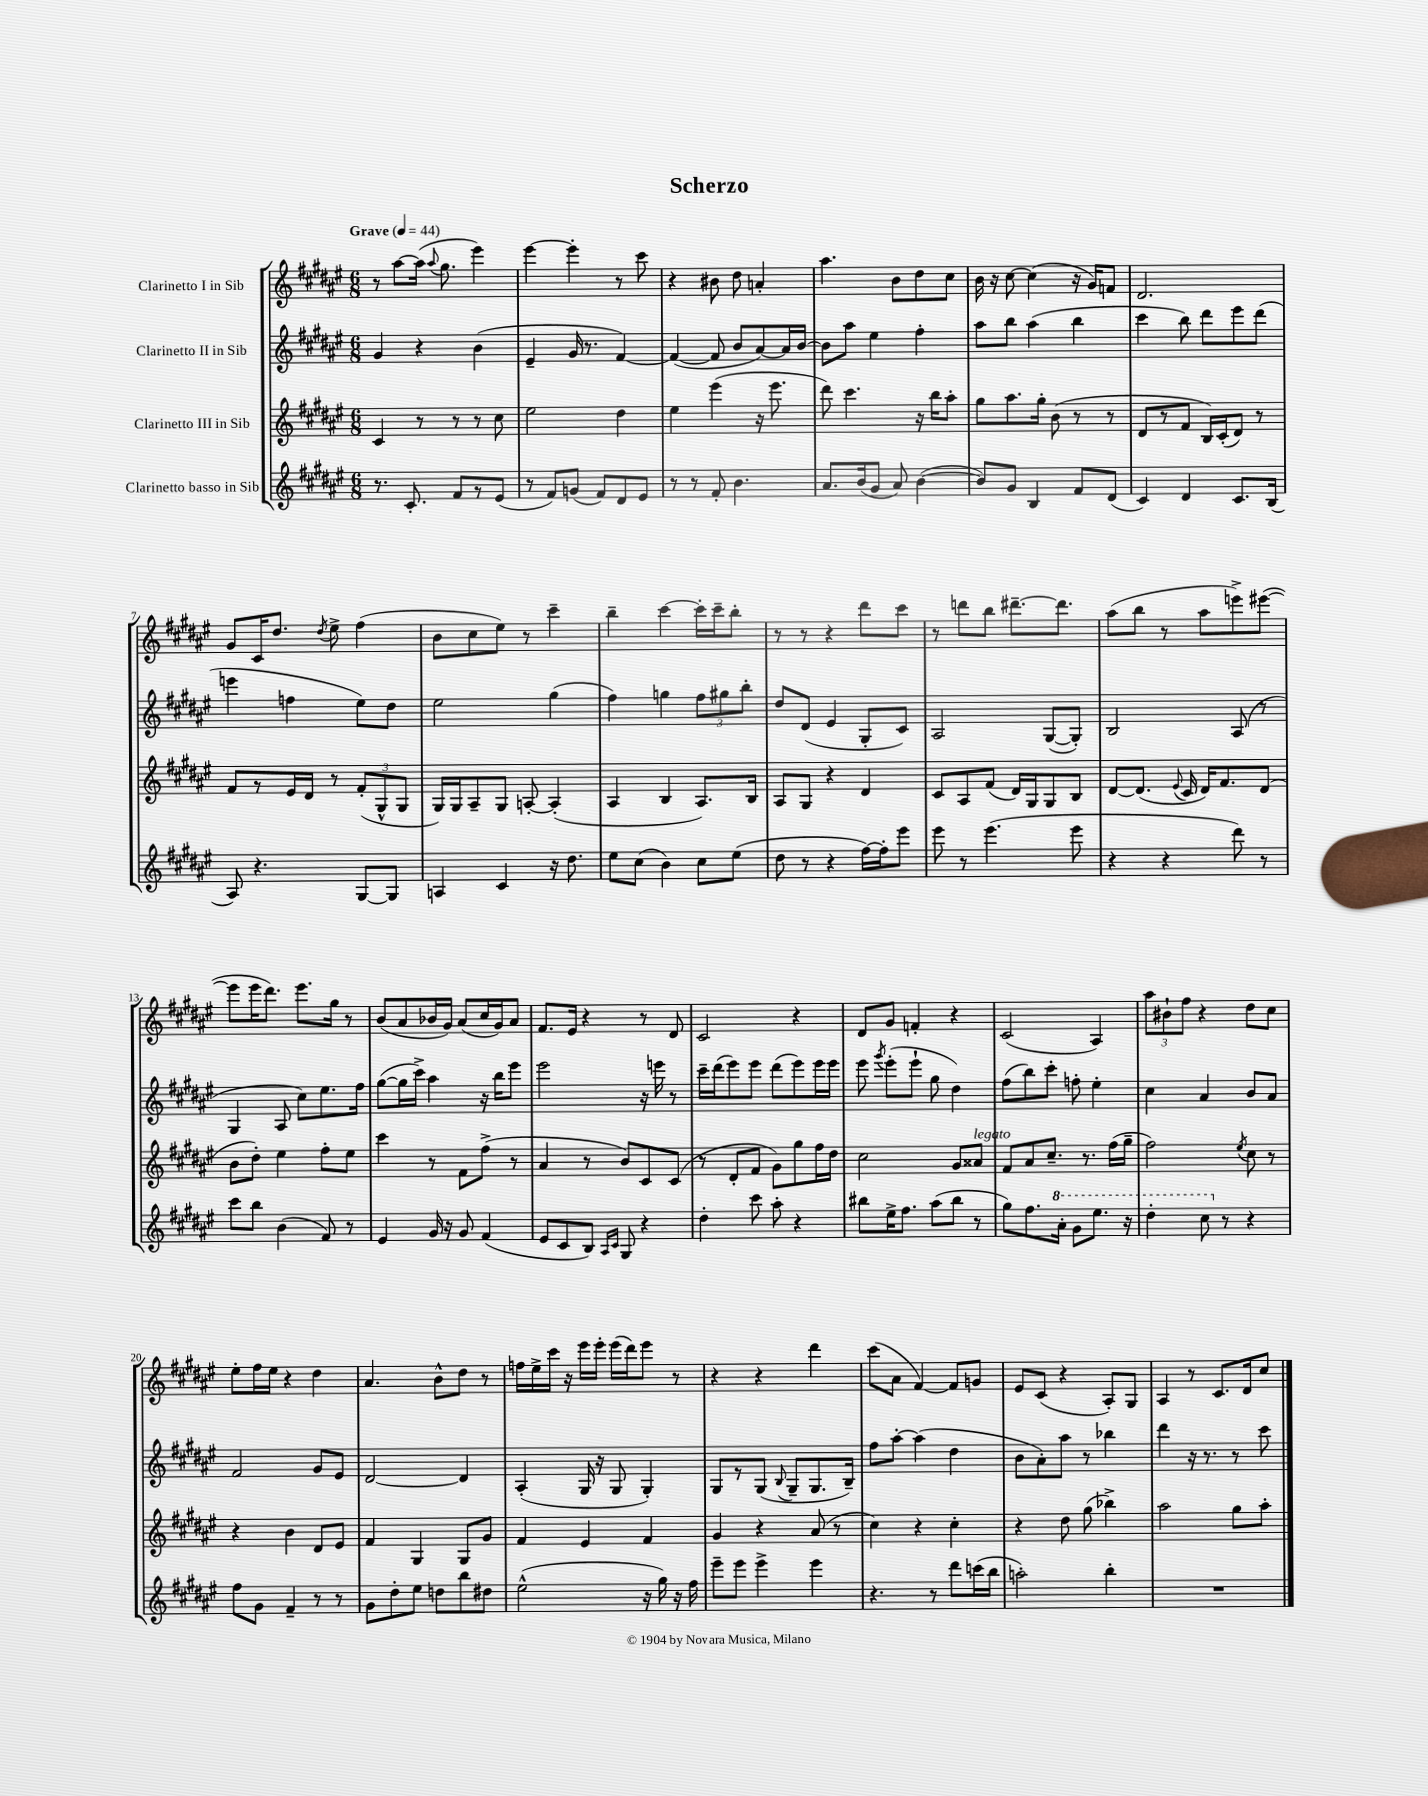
\header { title = "Scherzo" }
<<
\new StaffGroup <<
\new Staff = "s0" \with { instrumentName = "Clarinetto I in Sib" } {
    \clef treble \key fis \major \numericTimeSignature \time 6/8 \tempo "Grave" 4 = 44
    \autoBeamOff r8 ais''8[~ ais''16]( \appoggiatura { ais''8 } gis''8. eis'''4) |
    eis'''4~ eis'''4-. r8 cis'''8 |
    r4 bis'8 dis''8 a'4-. |
    ais''4. b'8[ dis''8 cis''8] |
    b'16 r16 cis''8~ cis''4( r16 gis'16[) f'8] |
    dis'2. |
    gis'8[ cis'16 dis''8.] \acciaccatura { dis''8 } eis''8-> fis''4( |
    b'8[ cis''8 eis''8]) r8 cis'''4-- |
    b''4-- cis'''4~ cis'''16[-. cis'''16-- b''8]-. |
    r8 r8 r4 dis'''8[ cis'''8] |
    r8 d'''8[ b''8] dis'''8.[~-- dis'''8.] |
    ais''8[( b''8] r8 ais''8[ e'''8->) eis'''8]~( |
    eis'''8[ eis'''16 dis'''8.]) eis'''8.[ gis''16] r8 |
    b'8[( ais'8 bes'16 gis'16]) ais'8[( cis''16 gis'16) ais'8] |
    fis'8.[ eis'16] r4 r8 dis'8 |
    cis'2 r4 |
    dis'8[ gis'8] f'4-. r4 |
    cis'2( ais4) |
    \tuplet 3/2 { ais''8[ bis'8-! fis''8] } r4 dis''8[ cis''8] |
    eis''8[-. fis''16 eis''16] r4 dis''4 |
    ais'4. b'8[-^ dis''8] r8 |
    f''16[ eis''16-> cis'''16] r16 eis'''16[ eis'''16]-. eis'''16[( dis'''16) eis'''8] r8 |
    r4 r4 dis'''4 |
    cis'''8[( ais'8] fis'4~) fis'8[ g'8] |
    eis'8[ cis'8]( r4 ais8[-.) gis8] |
    ais4 r8 cis'8.[ dis'16 cis''8] \bar "|." |
}
\new Staff = "s1" \with { instrumentName = "Clarinetto II in Sib" } {
    \clef treble \key fis \major \numericTimeSignature \time 6/8
    \autoBeamOff gis'4 r4 b'4( |
    eis'4-- gis'16 r8. fis'4~) |
    fis'4~( fis'8 b'8[ ais'8~) ais'16 b'16]~ |
    b'8[ ais''8] eis''4 fis''4-. |
    ais''8[ b''8] ais''4( b''4 |
    cis'''4 b''8) dis'''8[ eis'''8 dis'''8]( |
    e'''4 f''4 eis''8[) dis''8] |
    eis''2 gis''4( |
    fis''4) g''4 \tuplet 3/2 { fis''8[ gis''8 b''8]-. } |
    dis''8[ dis'8]( eis'4 gis8[-. cis'8]) |
    ais2 gis8[~( gis8]-.) |
    b2 ais8( r8 |
    gis4 ais8 cis''8[) eis''8. fis''16] |
    gis''8[~( gis''16 cis'''16]->) ais''4 r16 b''16[ eis'''8] |
    eis'''2 r16 e'''16 r8 |
    cis'''16[-- dis'''16( eis'''8) eis'''8] dis'''8[( eis'''8) eis'''16 eis'''16] |
    eis'''8 \acciaccatura { gis'''8 } eis'''8[-.( eis'''8]-! gis''8 dis''4) |
    fis''8[( b''8) cis'''8]-. f''8-. eis''4-. |
    cis''4 ais'4 b'8[ ais'8] |
    fis'2 gis'8[ eis'8] |
    dis'2~ dis'4 |
    ais4-.( gis16 r16 gis8 gis4-.) |
    gis8[ r8 gis8]( \appoggiatura { b8 } gis8[-- gis8. b16]--) |
    fis''8[ ais''8]~-. ais''4( dis''4 |
    b'8[ ais'8-.) ais''8] r8 bes''4 |
    dis'''4 r16 r8. r8 cis'''8 \bar "|." |
}
\new Staff = "s2" \with { instrumentName = "Clarinetto III in Sib" } {
    \clef treble \key fis \major \numericTimeSignature \time 6/8
    \autoBeamOff cis'4 r8 r8 r8 cis''8 |
    eis''2 dis''4 |
    eis''4 eis'''4( r16 eis'''8. |
    dis'''8) cis'''4. r16 b''16[ ais''8]-. |
    gis''8[ ais''8. gis''16]-. b'8( r8 r8 |
    dis'8[ r8 fis'8] b16[) cis'16-.( dis'8]) r8 |
    fis'8[ r8 eis'16 dis'16] r8 \tuplet 3/2 { fis'8[-.( gis8-^ gis8] } |
    gis16[) gis16 ais8-- gis8] a8~-. a4-.( |
    ais4 b4 ais8.[) b16] |
    ais8[ gis8] r4 dis'4 |
    cis'8[ ais8 fis'8]( dis'16[) gis16 gis8 b8] |
    dis'8[~ dis'8.]( \appoggiatura { eis'8 } cis'16 dis'16[) fis'8. dis'8]( |
    b'8[ dis''8]-.) eis''4 fis''8[-. eis''8] |
    cis'''4 r8 fis'8[ fis''8]->( r8 |
    ais'4 r8 b'8[) cis'8 cis'8]( |
    r8 dis'8[-. fis'8] gis'8[) gis''8 fis''16 dis''16] |
    cis''2 gis'8[ aisis'8]^\markup { \italic "legato" } |
    fis'8[ ais'8 cis''8.]-- r8. fis''16[( gis''16]-- |
    fis''2) \acciaccatura { eis''8 } cis''8 r8 |
    r4 b'4 dis'8[ eis'8] |
    fis'4 gis4 gis8[ gis'8] |
    fis'4 eis'4 fis'4 |
    gis'4 r4 ais'8( r8 |
    cis''4) r4 cis''4-. |
    r4 dis''8 gis''8( bes''4->) |
    ais''2 gis''8[ ais''8]-. \bar "|." |
}
\new Staff = "s3" \with { instrumentName = "Clarinetto basso in Sib" } {
    \clef treble \key fis \major \numericTimeSignature \time 6/8
    \autoBeamOff r8. cis'8.-. fis'8[ r8 eis'8]( |
    r8 fis'8[) g'8]( fis'8[) dis'8 eis'8] |
    r8 r8 fis'8-. b'4. |
    ais'8.[ b'16( gis'8] ais'8) b'4~( |
    b'8[) gis'8] b4 fis'8[ dis'8]( |
    cis'4) dis'4 cis'8.[ b16]( |
    ais8) r4. gis8[~ gis8] |
    a4 cis'4 r16 dis''8. |
    eis''8[ cis''8]( b'4) cis''8[ eis''8]( |
    dis''8 r8 r4 fis''16[~) fis''16-. eis'''8] |
    eis'''8 r8 eis'''4.( eis'''8 |
    r4 r4 dis'''8) r8 |
    cis'''8[ b''8] b'4( fis'8) r8 |
    eis'4 gis'16 r16 gis'8 fis'4( |
    eis'8[ cis'8 b8]) \grace { ais16[ cis'16] } gis8 r4 |
    dis''4-. cis'''8 ais''8-. r4 |
    bis''8[ eis''16-> fis''8.] ais''8[( bis''8] r8 |
    gis''8[) fis''8. \ottava #1 ais''16]-. gis''8[ eis'''8.] r16 |
    dis'''4-. cis'''8 \ottava #0 r8 r4 |
    fis''8[ gis'8] fis'4-- r8 r8 |
    gis'8[ dis''8-. eis''8] d''8[ b''8 dis''8] |
    eis''2-^( r16 gis''16) r16 fis''16 |
    eis'''8[-- eis'''8] eis'''4-> eis'''4 |
    r4. r8 dis'''8[ c'''16( b''16] |
    a''2-.) b''4-. |
    R2. \bar "|." |
}
>>
>>
